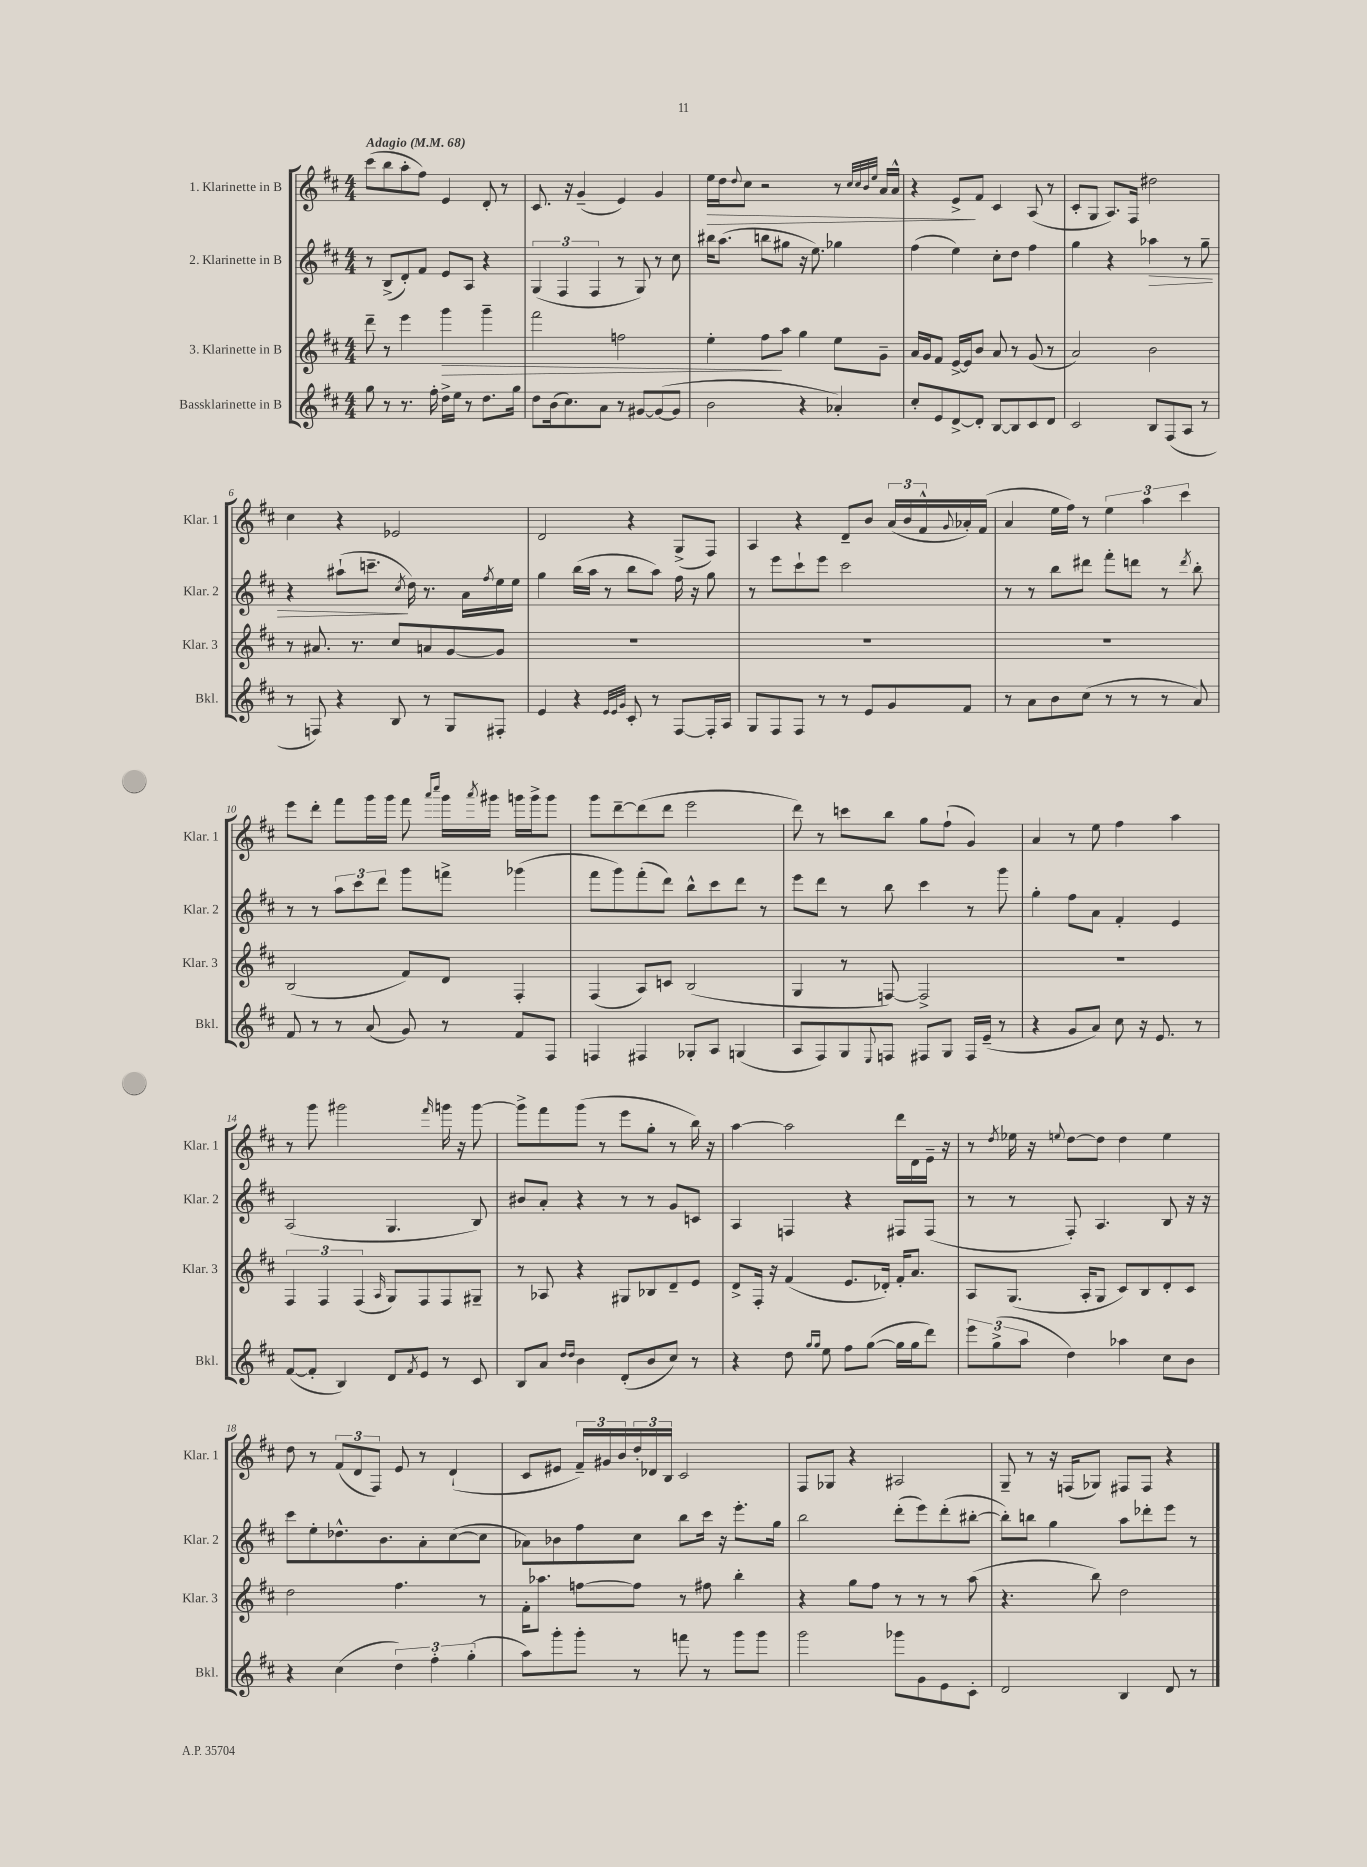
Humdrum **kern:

**kern	**kern	**dynam	**kern	**dynam	**kern	**dynam
*part4	*part3	*part3	*part2	*part2	*part1	*part1
*staff4	*staff3	*staff3	*staff2	*staff2	*staff1	*staff1
*I"Bassklarinette in B	*I"3. Klarinette in B	*	*I"2. Klarinette in B	*	*I"1. Klarinette in B	*
*I'Bkl.	*I'Klar. 3	*	*I'Klar. 2	*	*I'Klar. 1	*
*clefG2	*clefG2	*	*clefG2	*	*clefG2	*
*k[f#c#]	*k[f#c#]	*	*k[f#c#]	*	*k[f#c#]	*
*M4/4	*M4/4	*	*M4/4	*	*M4/4	*
*MM68	*MM68	*	*MM68	*	*MM68	*
=1	=1	=1	=1	=1	=1	=1
!	!	!	!	!	!LO:TX:a:B:t=Adagio	!
8gg\	8ddd~\	.	8r	.	(8ccc#\L	.
8r	8r	.	(8B^/L	.	8bb\	.
8.r	4eee\	.	8d'/)	.	8aa'\	.
.	.	.	8f#/J	.	8ff#\J)	.
16ff#'\	.	.	.	.	.	.
!	!	!LO:HP:b	!	!	!	!
16dd^\LL	4ggg\	>	8e/L	.	4e/	.
16ee\JJ	.	.	.	.	.	.
8r	.	.	8A/J	.	.	.
8.dd\L	4ggg~\	.	4r	.	8d'/	.
.	.	.	.	.	8r	.
16gg\Jk	.	.	.	.	.	.
=2	=2	=2	=2	=2	=2	=2
8dd\L	2fff#\	.	(6G/	.	8.c#/	.
(16b\k	.	.	.	.	.	.
.	.	.	6F#/	.	.	.
8.cc#\)	.	.	.	.	16r	.
.	.	.	.	.	(4g~/	.
.	.	.	6F#/	.	.	.
8a\J	.	.	.	.	.	.
8r	2ffn\	.	8r	.	4e/)	.
[8g#X/L	.	.	8G/)	.	.	.
(8g#/_	.	.	8r	.	4g/	.
8g#/J]	.	.	8cc#\	.	.	.
=3	=3	=3	=3	=3	=3	=3
!	!	!	!	!	!	!LO:HP:b
2b\	4ee'\	.	16bb#X\KL	.	16ee\LL	>
.	.	.	(8.aa\J	.	16dd\J	.
.	.	.	.	.	8qqdd/	.
.	.	.	.	.	8cc#\J	.
.	8ff#\L	.	8bbn\L	.	2r	.
.	8aa\J	]	8gg#X\J	.	.	.
4r	4gg\	.	16r	.	.	.
.	.	.	8.ee\)	.	.	.
4a-X'/)	8ee\L	.	4gg-X\	.	8r	.
.	.	.	.	.	32qqcc#/LLL	.
.	.	.	.	.	32qqcc#/	.
.	.	.	.	.	32qqb/	.
.	.	.	.	.	32qqee/JJJ	.
.	8g~\J	.	.	.	16a/LL	.
.	.	.	.	.	16a^^/JJ	.
=4	=4	=4	=4	=4	=4	=4
8cc#'/L	16a/LL	.	(4ff#\	.	4r	.
.	16g/J	.	.	.	.	.
8e/	8f#/J	.	.	.	.	.
[8d^/	[16e^/LL	.	4ee\)	.	8e^/L	.
.	16e/J]	.	.	.	.	.
8d'/J]	8b/J	.	.	.	8f#/J	]
[8B/L	8a/	.	8cc#'\L	.	4c#/	.
8B/]	8r	.	8dd\J	.	.	.
8c#/	(8g/	.	4ff#\	.	(8A/	.
8d/J	8r	.	.	.	8r	.
=5	=5	=5	=5	=5	=5	=5
2c#/	2a/)	.	4gg\	.	8c#'/L	.
.	.	.	.	.	8G/J	.
.	.	.	4r	.	8.A/L)	.
.	.	.	.	.	16F#/Jk	.
!	!	!	!	!LO:HP:b	!	!
8B/L	2b\	.	4aa-X\	>	2dd#X\	.
(8F#/	.	.	.	.	.	.
8A/J	.	.	8r	.	.	.
8r	.	.	8gg~\	.	.	.
!!LO:LB:g=z
=6	=6	=6	=6	=6	=6	=6
8r	8r	.	4r	.	4cc#\	.
8Fn/)	8.a#X/	.	.	.	.	.
4r	.	.	(8aa#X`\L	.	4r	.
.	8.r	.	.	.	.	.
.	.	.	8.cccn~\J	.	.	.
8B/	8cc#/L	.	.	.	2e-X/	.
.	.	.	8qcc#/	.	.	.
.	.	.	16dd\)	]	.	.
8r	8an/	.	8.r	.	.	.
8G/L	[8g/	.	.	.	.	.
.	.	.	16a\LL	.	.	.
.	.	.	8qff#/	.	.	.
8F#X'/J	8g/J]	.	16ee\	.	.	.
.	.	.	16ee\JJ	.	.	.
=7	=7	=7	=7	=7	=7	=7
4e/	1r	.	4gg\	.	2d/	.
4r	.	.	(16bb\LL	.	.	.
.	.	.	16aa\JJ	.	.	.
.	.	.	8r	.	.	.
32qqe/LLL	.	.	.	.	.	.
32qqe/	.	.	.	.	.	.
32qqg/JJJ	.	.	.	.	.	.
8c#'/	.	.	8bb\L	.	4r	.
8r	.	.	8aa\J)	.	.	.
[8F#/L	.	.	16ff#\	.	(8G^/L	.
.	.	.	16r	.	.	.
16F#'/L]	.	.	8gg\	.	8F#/J)	.
16A/JJ	.	.	.	.	.	.
=8	=8	=8	=8	=8	=8	=8
8G/L	1r	.	8r	.	4A/	.
8F#/	.	.	8eee\L	.	.	.
8F#/J	.	.	8ccc#`\	.	4r	.
8r	.	.	8eee\J	.	.	.
8r	.	.	2ccc#\	.	8d~/L	.
8e/L	.	.	.	.	8b/J	.
8g/	.	.	.	.	(24a/LL	.
.	.	.	.	.	24b/	.
.	.	.	.	.	24f#^^/	.
.	.	.	.	.	8qqg/	.
8f#/J	.	.	.	.	16a-X'/)	.
.	.	.	.	.	(16f#/JJ	.
=9	=9	=9	=9	=9	=9	=9
8r	1r	.	8r	.	4a/	.
8a\L	.	.	8r	.	.	.
8b\	.	.	8bb\L	.	16ee\LL	.
.	.	.	.	.	16ff#\JJ)	.
(8cc#\J	.	.	8ddd#X\J	.	8r	.
8r	.	.	8fff#'\L	.	6ee\	.
8r	.	.	8dddn\J	.	.	.
.	.	.	.	.	6aa\	.
8r	.	.	8r	.	.	.
.	.	.	.	.	6ccc#\	.
.	.	.	8qddd/	.	.	.
8a/)	.	.	8bb'\	.	.	.
!!LO:LB:g=z
=10	=10	=10	=10	=10	=10	=10
8f#/	(2B/	.	8r	.	8eee\L	.
8r	.	.	8r	.	8ddd'\J	.
8r	.	.	12aa\L	.	8fff#\L	.
.	.	.	12ccc#\	.	.	.
(8a/	.	.	.	.	16ggg\L	.
.	.	.	12ddd\J	.	.	.
.	.	.	.	.	16ggg\JJ	.
8g/)	8f#/L)	.	8ggg\L	.	8fff#\	.
.	.	.	.	.	16qqaaa/LL	.
.	.	.	.	.	16qqcccc#/JJ	.
8r	8d/J	.	8fffn^\J	.	16ggg\LL	.
.	.	.	.	.	8qaaa/	.
.	.	.	.	.	16ggg#X\JJ	.
8f#/L	4F#'/	.	(4ggg-X\	.	16gggn\LL	.
.	.	.	.	.	16ggg^\J	.
8F#/J	.	.	.	.	8ggg\J	.
=11	=11	=11	=11	=11	=11	=11
4Fn/	(4F#/	.	8fff#\L	.	8ggg\L	.
.	.	.	8ggg\)	.	[8ddd~\	.
4F#X/	8A/L)	.	(8fff#'\	.	(8ddd\]	.
.	8cn/J	.	8ddd\J)	.	8ddd\J	.
8G-X'/L	(2B/	.	8bb^^\L	.	2eee\	.
8A/J	.	.	8ccc#\	.	.	.
(4Gn/	.	.	8ddd\J	.	.	.
.	.	.	8r	.	.	.
=12	=12	=12	=12	=12	=12	=12
8A/L	4G/	.	8eee\L	.	8ddd\)	.
8F#/)	.	.	8ddd\J	.	8r	.
8G/	8r	.	8r	.	8cccn\L	.
8qqE/	.	.	.	.	.	.
8Fn/J	[8Fn/)	.	8bb\	.	8bb\J	.
8F#X/L	2F^/]	.	4ccc#\	.	8gg\L	.
8G/J	.	.	.	.	(8ff#`\J	.
16F#/LL	.	.	8r	.	4g/)	.
(16e~/JJ	.	.	.	.	.	.
8r	.	.	8ggg\	.	.	.
=13	=13	=13	=13	=13	=13	=13
4r	1r	.	4gg'\	.	4a/	.
8g/L	.	.	8ff#\L	.	8r	.
8a/J)	.	.	8a\J	.	8ee\	.
8cc#\	.	.	4f#'/	.	4ff#\	.
16r	.	.	.	.	.	.
8.e/	.	.	.	.	.	.
.	.	.	4e/	.	4aa\	.
8r	.	.	.	.	.	.
!!LO:LB:g=z
=14	=14	=14	=14	=14	=14	=14
([8f#/L	6F#/	.	(2A/	.	8r	.
8f#'/J]	.	.	.	.	8ggg\	.
.	6F#/	.	.	.	.	.
4B/)	.	.	.	.	2ggg#X\	.
.	(6F#/	.	.	.	.	.
.	16qqA/	.	.	.	.	.
8d/L	8G/L)	.	4.G/	.	.	.
8qf#/	.	.	.	.	.	.
8e/J	8F#/	.	.	.	.	.
.	.	.	.	.	16qqfff#/	.
8r	8F#/	.	.	.	16gggn\	.
.	.	.	.	.	16r	.
8c#/	8G#X~/J	.	8B/)	.	[8ggg\	.
=15	=15	=15	=15	=15	=15	=15
8B/L	8r	.	8b#X/L	.	8ggg^\L]	.
8a/J	8A-X/	.	8a'/J	.	8fff#\	.
16qqdd/LL	.	.	.	.	.	.
16qqdd/JJ	.	.	.	.	.	.
4b\	4r	.	4r	.	(8ggg\J	.
.	.	.	.	.	8r	.
(8d'/L	8G#X/L	.	8r	.	8eee\L	.
8b/	8B-X/	.	8r	.	8gg'\J	.
8cc#/J)	8d~/	.	8g/L	.	8r	.
8r	8e/J	.	8cn/J	.	16bb\)	.
.	.	.	.	.	16r	.
=16	=16	=16	=16	=16	=16	=16
4r	8d^/L	.	4A/	.	[4aa\	.
.	16F#'/Jk	.	.	.	.	.
.	16r	.	.	.	.	.
8dd\	(4f#/	.	4Fn/	.	2aa\]	.
16qqgg/LL	.	.	.	.	.	.
16qqgg/JJ	.	.	.	.	.	.
8ee\	.	.	.	.	.	.
8ff#\L	8.e/L	.	4r	.	.	.
([8gg\J	.	.	.	.	.	.
.	16d-X'/Jk)	.	.	.	.	.
16gg\LL]	16f#'/KL	.	8F#X/L	.	16ddd\LL	.
16gg\J	8.a/J	.	.	.	16d\	.
8ddd\J)	.	.	(8F#/J	.	16e~\JJ	.
.	.	.	.	.	16r	.
=17	=17	=17	=17	=17	=17	=17
12eee\L	8A/L	.	8r	.	8r	.
(12gg^\	.	.	.	.	.	.
.	.	.	.	.	8qdd/	.
.	(8.G/J	.	8r	.	16ee-X\	.
12aa\J	.	.	.	.	.	.
.	.	.	.	.	16r	.
.	.	.	.	.	8qqeen/	.
4dd\)	.	.	8F#'/)	.	[8dd\L	.
.	16A'/KL	.	.	.	.	.
.	8G/J	.	4.A/	.	8dd\J]	.
4aa-X\	8c#/L)	.	.	.	4dd\	.
.	8B/	.	.	.	.	.
8cc#\L	8d'/	.	8B/	.	4ee\	.
8b\J	8c#/J	.	16r	.	.	.
.	.	.	16r	.	.	.
!!LO:LB:g=z
=18	=18	=18	=18	=18	=18	=18
4r	2dd\	.	8ccc#\L	.	8dd\	.
.	.	.	8ee'\	.	8r	.
(4cc#\	.	.	8.dd-X^^\	.	(12f#/L	.
.	.	.	.	.	12d/	.
.	.	.	.	.	12F#/J)	.
.	.	.	8.b\	.	.	.
6dd\)	4.ff#\	.	.	.	8e/	.
.	.	.	8a'\	.	8r	.
6ff#'\	.	.	.	.	.	.
.	.	.	([8cc#\	.	(4d`/	.
(6gg'\	.	.	.	.	.	.
.	8r	.	8cc#\J]	.	.	.
=19	=19	=19	=19	=19	=19	=19
8aa\L)	16f#'\KL	.	8a-X\L)	.	8c#/L	.
.	8.aa-X\J	.	.	.	.	.
8ggg'\	.	.	8b-X\	.	8e#X/J	.
8ggg'\J	[8ffn\L	.	8ff#\	.	24f#~/LL)	.
.	.	.	.	.	24g#X/	.
.	.	.	.	.	24b/	.
8r	8ff\J]	.	8cc#\J	.	24dd'/	.
.	.	.	.	.	24d-X/	.
.	.	.	.	.	24B/JJ	.
8fffn\	8r	.	8bb\L	.	2c#/	.
8r	8ff#X\	.	16ccc#\Jk	.	.	.
.	.	.	16r	.	.	.
8ggg\L	4bb'\	.	8.eee'\L	.	.	.
8ggg\J	.	.	.	.	.	.
.	.	.	16gg\Jk	.	.	.
=20	=20	=20	=20	=20	=20	=20
2ggg\	4r	.	2bb\	.	8F#/L	.
.	.	.	.	.	8G-X/J	.
.	8gg\L	.	.	.	4r	.
.	8ff#\J	.	.	.	.	.
8ggg-X\L	8r	.	(8ddd'\L	.	2A#X/	.
8g\	8r	.	8eee\)	.	.	.
8e\	8r	.	(8ddd'\	.	.	.
8c#'\J	(8aa\	.	[8bb#X'\J	.	.	.
=21	=21	=21	=21	=21	=21	=21
2d/	4.r	.	8bb#'\L])	.	8G~/	.
.	.	.	8bbn\J	.	8r	.
.	.	.	4gg\	.	16r	.
.	.	.	.	.	(16Fn/KL	.
.	8bb\)	.	.	.	8G-X/J)	.
4B/	2dd\	.	8aa\L	.	8F#X/L	.
.	.	.	8ddd-X'\	.	8F#/J	.
8d/	.	.	8eee\J	.	4r	.
8r	.	.	8r	.	.	.
==	==	==	==	==	==	==
*-	*-	*-	*-	*-	*-	*-
